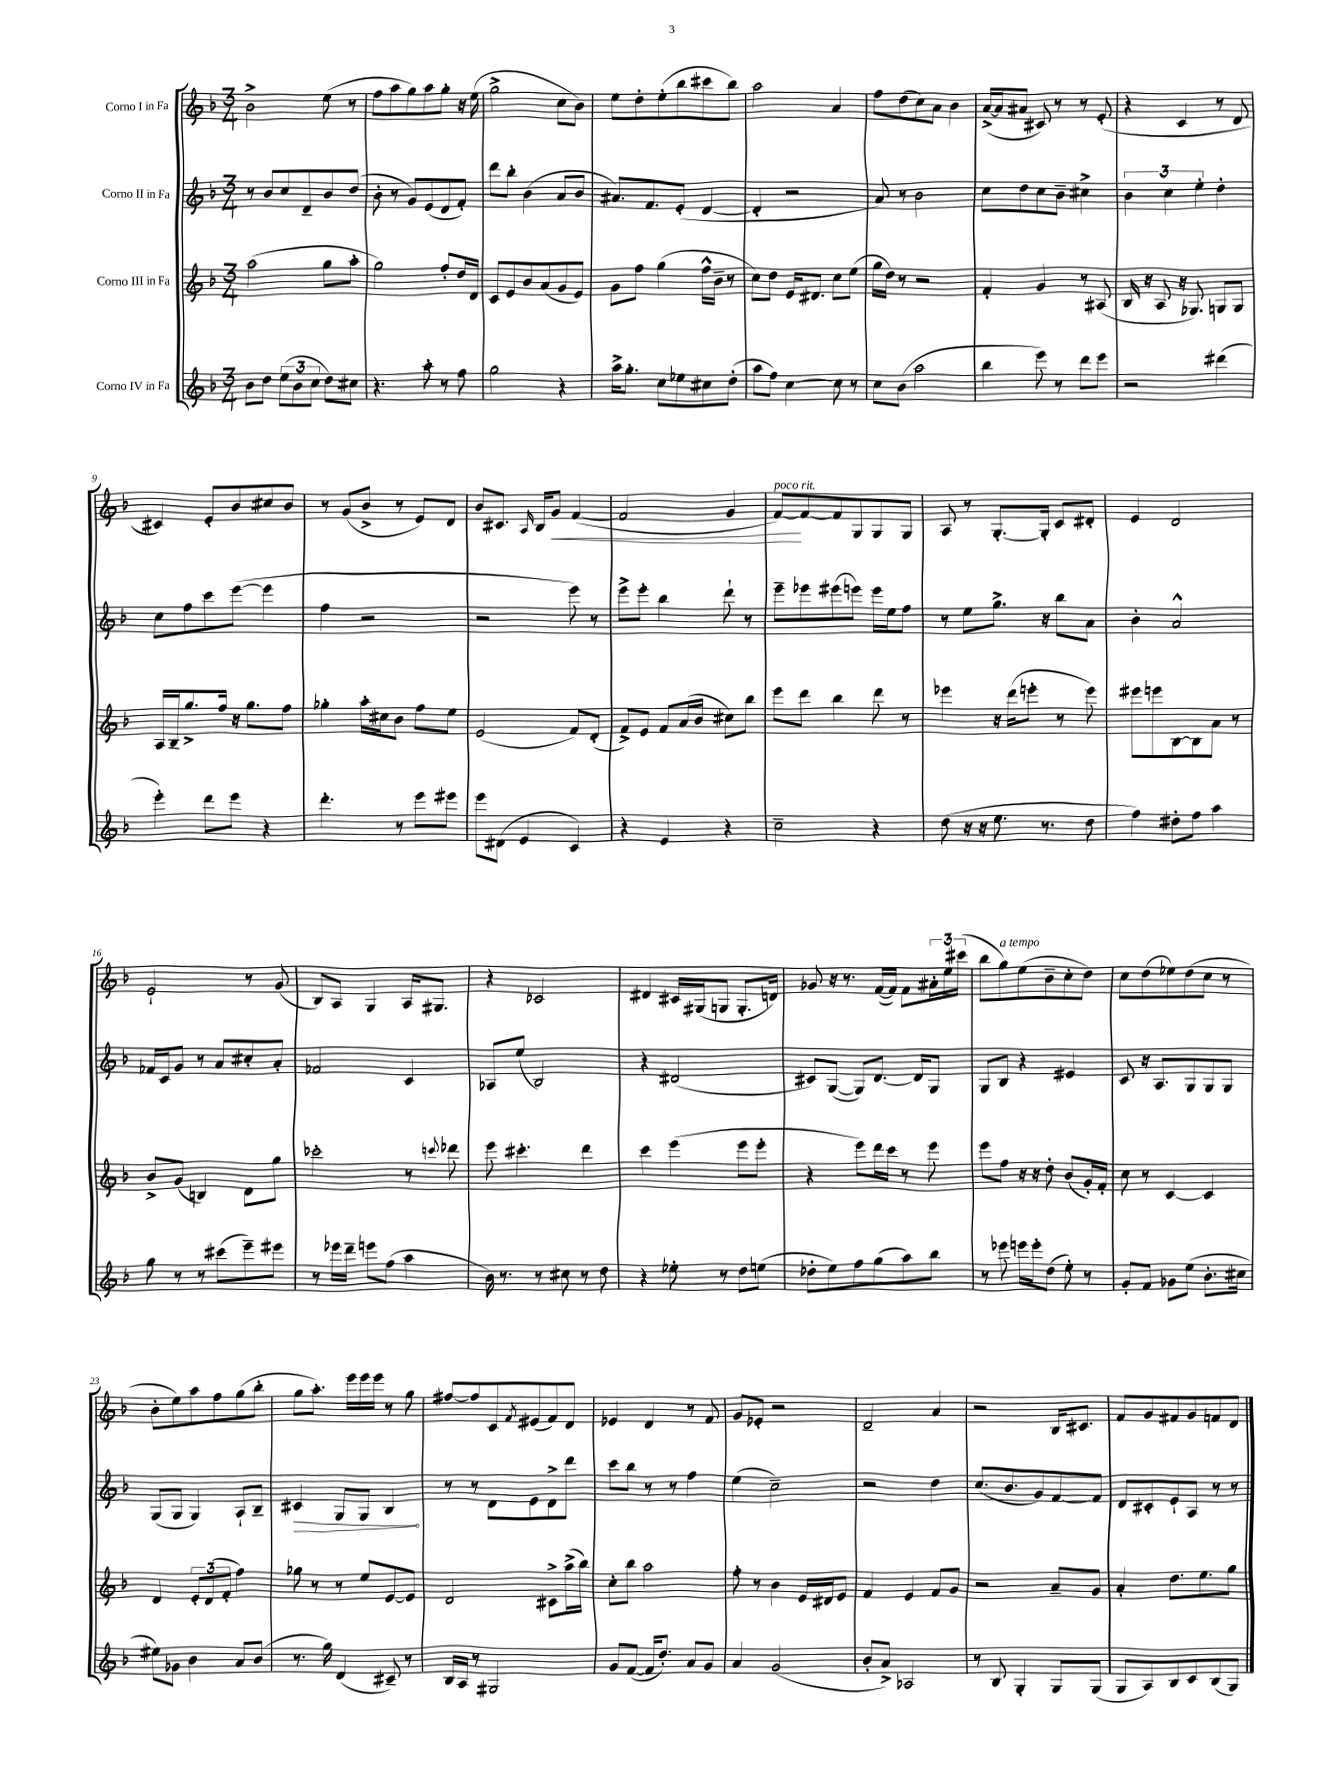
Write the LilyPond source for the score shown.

<<
\new StaffGroup <<
\new Staff = "s0" \with { instrumentName = "Corno I in Fa" } {
    \clef treble \key f \major \numericTimeSignature \time 3/4
    bes'2-> e''8( r8 |
    f''8 a''8 g''8) a''8 g''8-. r16 e''16( |
    g''2-> c''8 bes'8) |
    e''8 d''8-. e''8-.( bes''8 cis'''8 bes''8) |
    a''2 a'4 |
    f''8 d''8( c''8) a'8 bes'4 |
    a'16~->( a'16 ais'8 cis'8) r8 r8 e'8-.( |
    r4 c'4 r8 d'8 |
    cis'4) e'8-. bes'8 cis''8 bes'8 |
    r8 g'8( bes'8-> r8 e'8) d'8 |
    bes'8 cis'8. \grace { a16 } bes16 g'8\< f'4~( |
    f'2 g'4 |
    f'8~\!^\markup { \italic "poco rit." }) f'8~ f'8 g8 g8 g8 |
    a8 r8 g8.~-. g16-. c'8 dis'8-. |
    e'4 d'2 |
    e'2-! r8 g'8( |
    bes8) a8 g4 a16 gis8. |
    r4 ces'2 |
    dis'4 cis'16 gis16( g8 g8.-. d'16) |
    ges'8 r16 r8. f'16~( f'16) f'8 \tuplet 3/2 { ais'16-. e''16 cis'''16( } |
    bes''8 g''8^\markup { \italic "a tempo" }) e''8( bes'8-- c''8-. d''8) |
    c''8 d''8( ees''8) d''8( c''8 r8 |
    bes'8-. e''8) a''8 f''8 g''8( bes''8-. |
    g''8 a''8.-.) e'''16 e'''16 e'''16 r8 g''8 |
    fis''8~ fis''8 c'8 \acciaccatura { f'8 } eis'8( f'8) d'8 |
    ees'4 d'4 r8 f'8 |
    g'8 ees'8-. r2 |
    d'2-- a'4 |
    r2 bes16 cis'8. |
    f'8 g'8 fis'8 g'8 f'8 d'8 \bar "|." |
}
\new Staff = "s1" \with { instrumentName = "Corno II in Fa" } {
    \clef treble \key f \major \numericTimeSignature \time 3/4
    r8 bes'8 c''8 d'8-- bes'8 d''8( |
    bes'8-. r8 g'8) e'8( d'8 f'8-.) |
    d'''8 bes''8-. bes'4( a'8 bes'8 |
    ais'8.) f'8. e'8-.( d'4~ |
    d'4-. r2 |
    a'8) r8 bes'2 |
    c''8 d''8 c''8 bes'8-- cis''4-> |
    \tuplet 3/2 { bes'4 c''4 e''4-. } d''4-. |
    c''8 f''8 c'''8 e'''8~( e'''4 |
    f''4 r2 |
    r2 e'''8) r8 |
    e'''8-> e'''8-. bes''4 d'''8-! r8 |
    e'''8-- ees'''8 eis'''8( e'''8) e'''16 e''16 f''8 |
    r8 e''8 g''8.-> r16 bes''8 a'8 |
    bes'4-. a'2-^ |
    fes'16 c'16 g'8 r8 a'8 cis''8-. a'8-. |
    fes'2 c'4 |
    aes8 e''8( bes2) |
    r4 dis'2( |
    cis'8) g8~( g8) d'8.~ d'16 g8 |
    g8 bes8 r4 eis'4 |
    c'8 r16 a8. g8 g8 g8 |
    g8( g8 g4) a8-! bes8-- |
    \once \override Hairpin.circled-tip = ##t cis'4\> g8 g8 bes4\! |
    r8 r8 d'8 e'8 d'8-> d'''8 |
    c'''8 bes''8 r8 r8 f''4 |
    e''4( c''2--) |
    r2 d''4 |
    c''8.( bes'8. g'8) f'8~ f'8 |
    d'8 cis'8-. e'8-! a8 r8 r8 \bar "|." |
}
\new Staff = "s2" \with { instrumentName = "Corno III in Fa" } {
    \clef treble \key f \major \numericTimeSignature \time 3/4
    a''2( g''8 a''8-. |
    g''2) f''8-. d''16 d'16 |
    c'8 e'8 bes'8 a'8( g'8 e'8) |
    g'8 f''8 g''4( f''16-^ bes'16-- r8 |
    c''8) d''8 e'16 dis'8. c''8 e''8( |
    g''16 d''16) r8 r2 |
    f'4-. g'4 r8 ais8( |
    bes16 r16 a8 r16 ges8.) g8 g8 |
    a16 bes16-- g''8.-> f''16 r16 g''8. f''8 |
    ges''4-. a''16-. cis''16 bes'8 f''8 e''8 |
    e'2( f'8) d'8-.( |
    f'8->) e'8 f'8 a'16( bes'16 cis''8) bes''8 |
    e'''8 d'''8 bes''4 d'''8 r8 |
    ees'''4 r16 d'''16( e'''8-. r8 e'''8) |
    eis'''8 e'''8 bes8~ bes8 a'8 r8 |
    bes'8-> g'8( b4) d'8 g''8 |
    ces'''2-. r8 \appoggiatura { c'''8 } des'''8 |
    e'''8 cis'''4.-. d'''4 |
    c'''4 e'''4( e'''8 e'''8-. |
    r4 e'''8) d'''16 c'''16 r8 e'''8 |
    e'''8 f''8 r16 r16 d''8-. bes'8( g'16-.) f'16-. |
    c''8 r8 c'4~ c'4 |
    d'4 \tuplet 3/2 { e'8-. d'8( f'8-. } f''4) |
    ges''8 r8 r8 e''8 e'8~ e'8 |
    d'2 cis'8-> a''16->( bes''16) |
    c''8-. bes''8 a''2 |
    f''8-. r8 bes'4 e'16 dis'16 e'8 |
    f'4 e'4 f'8 g'8 |
    r2 a'8-- g'8 |
    a'4-. d''8. e''8. g''8 \bar "|." |
}
\new Staff = "s3" \with { instrumentName = "Corno IV in Fa" } {
    \clef treble \key f \major \numericTimeSignature \time 3/4
    bes'8 d''8 \tuplet 3/2 { e''8( bes'8 c''8 } d''8) cis''8 |
    r4. a''8-. r8 f''8 |
    g''2 r4 |
    a''16-> g''8.-. c''8 ees''8 cis''8 d''8-.( |
    a''8 f''8) c''4~ c''8 r8 |
    c''8 bes'8( a''2 |
    bes''4 e'''8) r8 d'''8 e'''8 |
    r2 dis'''4( |
    e'''4-.) d'''8 e'''8 r4 |
    d'''4.-. r8 e'''8 eis'''8 |
    e'''8 dis'8( e'4 c'4) |
    r4 e'4 r4 |
    c''2-- r4 |
    d''8( r16 r16 e''8. r8. d''8 |
    f''4) dis''8-. f''8 a''4 |
    g''8 r8 r8 cis'''8( e'''8--) eis'''8 |
    r8 ees'''16 d'''16-- e'''8 f''8( a''4 |
    bes'16) r8. r8 cis''8 r8 d''8 |
    r4 ees''8-. r8 d''8 e''8( |
    des''8-. e''8) f''8 g''8( a''8) bes''8 |
    r8 ees'''8 e'''16 e'''16-. d''8( e''8-.) r8 |
    g'8-. f'8 ges'8 e''8( bes'8.-. cis''16 |
    eis''8) ges'8 bes'4 a'8 bes'8( |
    r8. g''16) d'4( cis'8--) r8 |
    bes16 a16 r8 gis2 |
    g'8 f'8~( f'16 d''8.-.) a'8 g'8 |
    a'4 g'2( |
    bes'8-. a'8->) aes2 |
    r8 bes8 g4-. g8 g8( |
    g8 a8) bes8 c'8 bes8( g8) \bar "|." |
}
>>
>>
